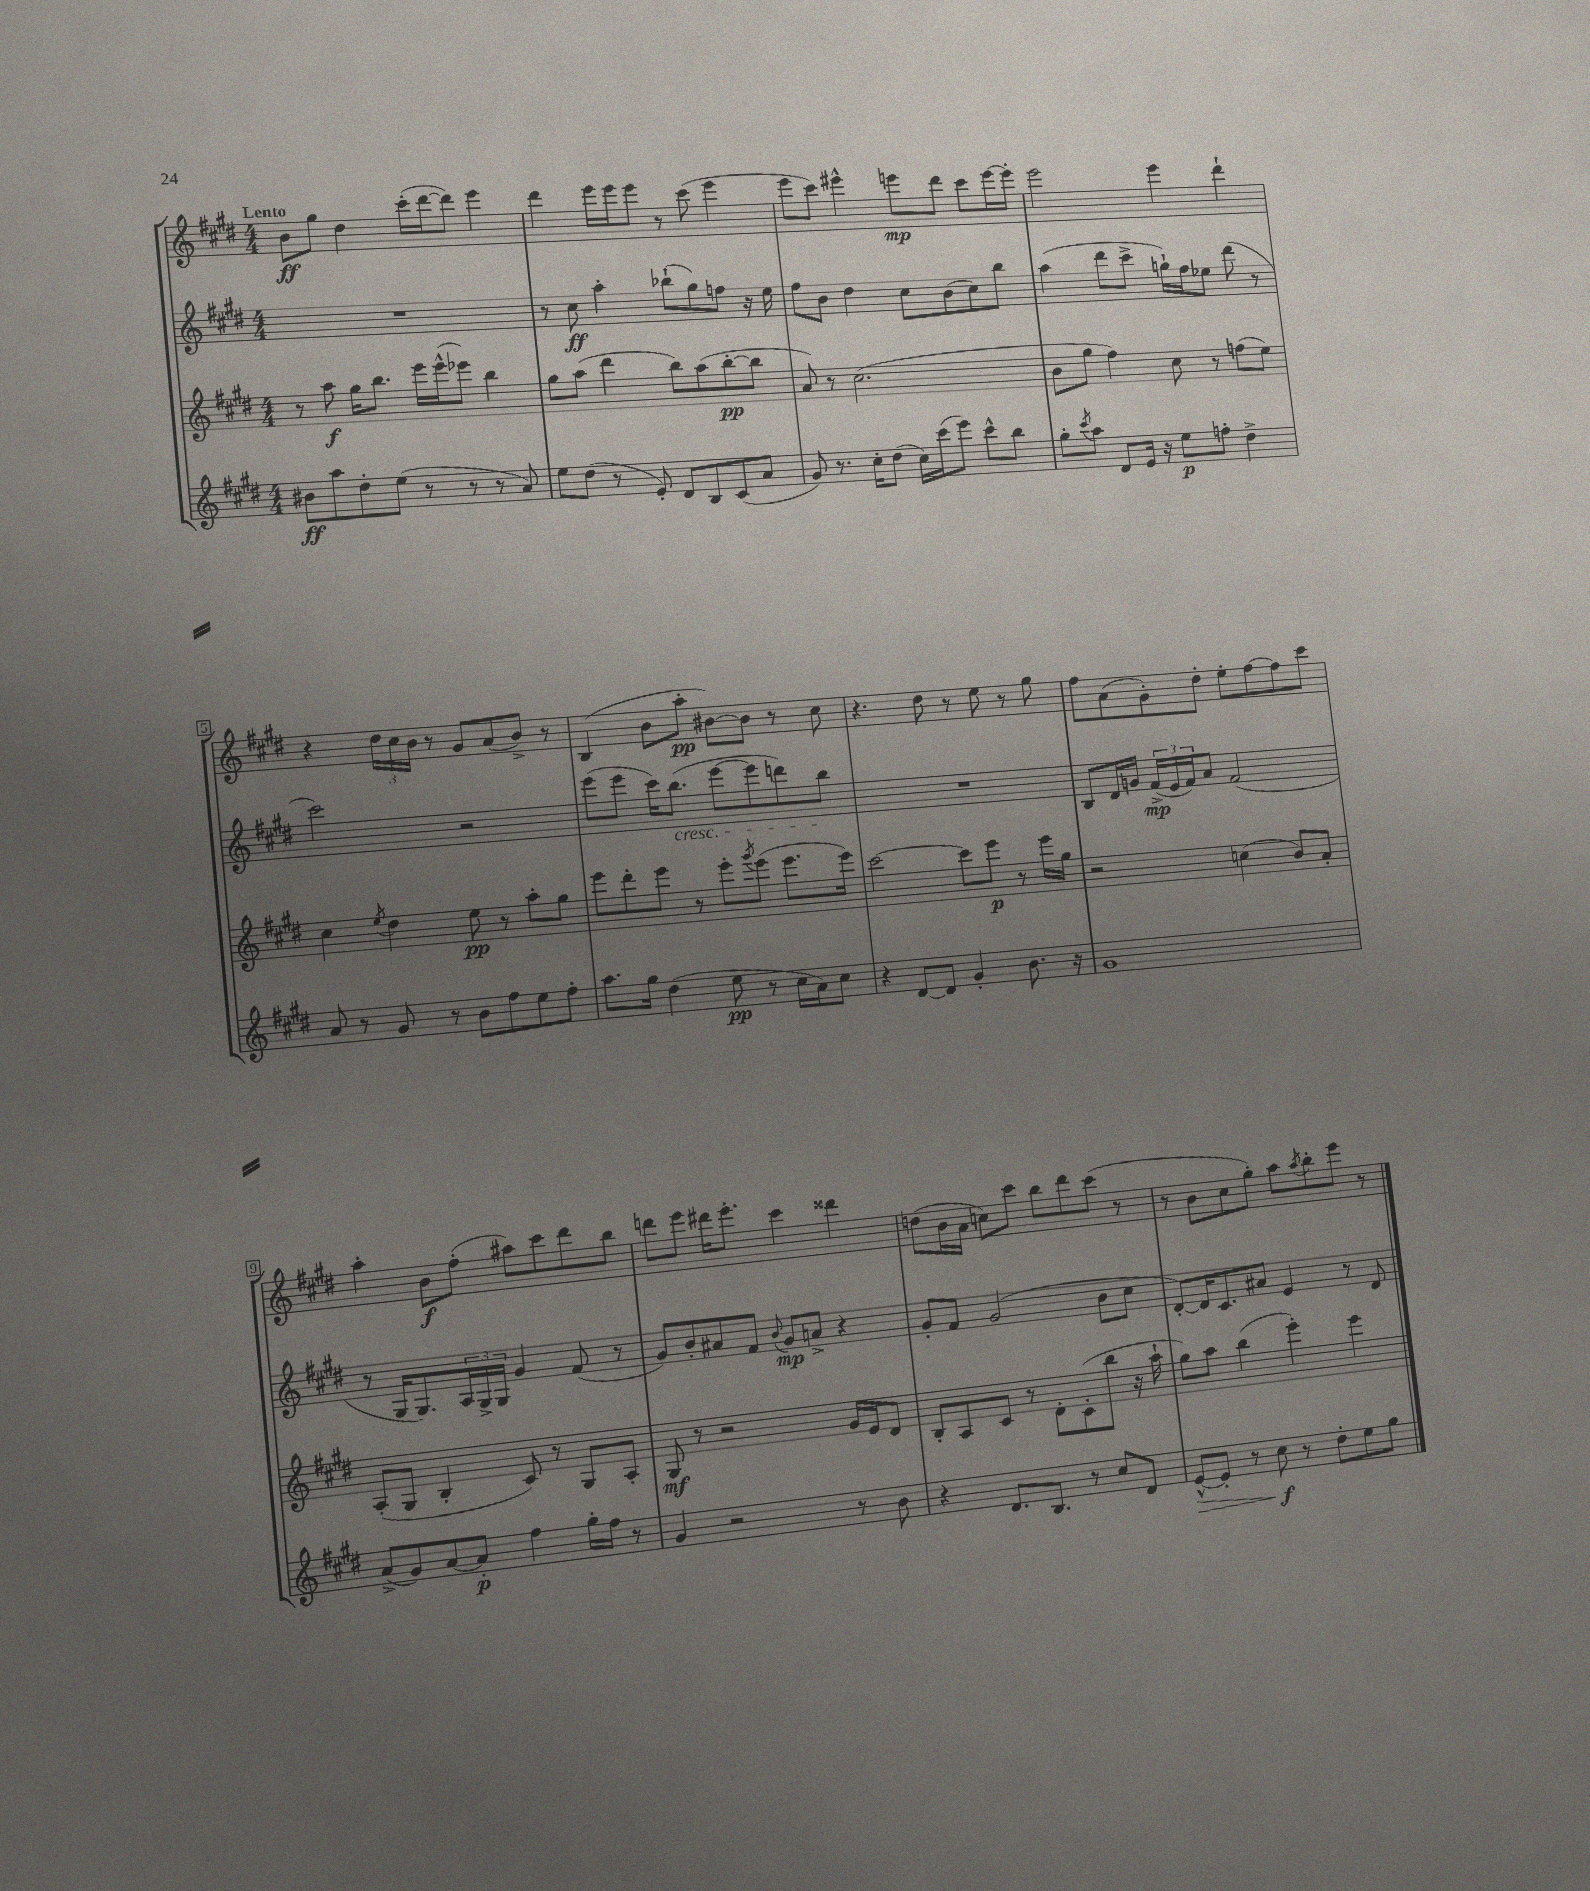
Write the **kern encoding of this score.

**kern	**kern	**kern	**kern
*staff4	*staff3	*staff2	*staff1
*clefG2	*clefG2	*clefG2	*clefG2
*k[f#c#g#d#]	*k[f#c#g#d#]	*k[f#c#g#d#]	*k[f#c#g#d#]
*M4/4	*M4/4	*M4/4	*M4/4
8b#\L	8r	1r	8b\L
8aa\	8aa\	.	8gg#\J
8dd#'\	16gg#\LK	.	4dd#\
.	8.bb\J	.	.
(8ee\J	.	.	.
8r	16eee\LL	.	(16ccc#'\LL
.	(16eee^^\J	.	[16ddd#\J
8r	8eee-\J)	.	8ddd#\]J)
8r	4bb\	.	4eee\
8a/)	.	.	.
=	=	=	=
8ee\L	8gg#\L	8r	4ddd#\
(8dd#\J	(8aa\J	8cc#\	.
8r	4ddd#\	4aa'\	16eee\LL
.	.	.	16eee\J
8e'/)	.	.	8eee\J
8d#/L	8bb\L)	(8bb-`\L	8r
8B/	(8aa\	8gg#\)	(8ccc#\
(8c#/	[8bb'\	8ff\J	4eee\
8a/J	8bb\]J	16r	.
.	.	16ee\	.
=	=	=	=
8g#/)	8a/)	8ff#\L	8eee\L
8.r	8r	8b\J	8ccc#\J)
.	(2.cc#\	4dd#\	4eee#^^\
16cc#'\LK	.	.	.
(8dd#\J	.	.	.
16cc#\LL)	.	8cc#\L	8eee\L
(16ccc#\J	.	.	.
8eee\J)	.	(8b\	8ddd#\J
8ccc#^^\L	.	8cc#\)	8ccc#\L
8bb\J	.	8bb\J	[16eee\L
.	.	.	16eee'\]JJ
=	=	=	=
8gg#'\L	8b\L	(4aa\	2eee\
8qccc#/	.	.	.
8aa\J	8gg#\J	.	.
8d#/L	4ff#\)	8ddd#\L	.
16e/Jk	.	8ccc#^\J	.
16r	.	.	.
8ee\L	8cc#\	16gg`\LL)	4eee\
.	.	16ff#\J	.
8ff'\J	8r	8ee-\J	.
4dd#^\	(8ff\L	(8ddd#\	4ddd#`\
.	8ee\J)	8r	.
=	=	=	=
8a/	4cc#\	2ccc#\)	4r
8r	.	.	.
.	8qee/	.	.
8g#/	4dd#\	.	24dd#\LL
.	.	.	24cc#\
.	.	.	24b\JJ
8r	.	.	8r
8b\L	8ee\	2r	8g#/L
8ff#\	8r	.	(8a/
8ee\	8aa'\L	.	8b^/J)
8ff#'\J	8gg#\J	.	8r
=	=	=	=
8.aa\L	8eee\L	(8eee\L	(4B/
.	8ddd#'\	8eee\J	.
16gg#\Jk	.	.	.
(4dd#\	8eee\J	16ccc#\LK)	8b\L
.	.	(8.bb\J	.
.	8r	.	8aa'\J
8ee\	8eee'\L	[8eee\L	[8b#\L)
.	8qggg#/	.	.
8r	(8eee\J	8eee\]	8b#\]J
16cc#\LL	8.eee\L	8ddd\)	8r
16a\J)	.	.	.
8cc#\J	.	8bb\J	8cc#\
.	16eee\Jk)	.	.
=	=	=	=
4r	[2ccc#\	1r	4.r
[8d#/L	.	.	.
8d#/]J	.	.	8dd#\
4g#'/	8ccc#\]L	.	8r
.	8eee\J	.	8ee\
8.b\	8r	.	8r
.	16eee\LL	.	8gg#\
16r	16gg#\JJ	.	.
=	=	=	=
1g#	2r	8B/L	8ff#\L
.	.	16d#/L	(8a\
.	.	16g/JJ	.
.	.	(24f#^/LL	8g#'\)
.	.	24e/	.
.	.	24f#/J)	.
.	.	8a/J	8dd#'\J
.	(4cc\	(2f#/	8ee'\L
.	.	.	[8ff#\
.	8b/L)	.	8ff#\]
.	8a'/J	.	8ccc#\J
=	=	=	=
(8a^/L	(8A'/L	8r	4aa'\
8g#/)	8G#/J	16G#/LK	.
.	.	8.G#/)	.
[8a/	4B'/	.	8b\L
8a'/]J	.	24A/L	(8ff#'\J
.	.	24G#^/	.
.	.	24G#/JJ	.
4ff#\	8c#/)	4g#/	8aa#\L)
.	8r	.	8ccc#\
16gg#'\LL	8G#/L	(8f#/	8ddd#\
16ff#\JJ	.	.	.
8r	8A'/J	8r	8bb\J
=	=	=	=
4g#/	8G#/	8g#/L)	8ddd\L
.	8r	8b'/	8eee\J
2r	2r	8a#/	16ddd#\LK
.	.	.	8.eee'\J
.	.	8f#/J	.
.	.	8qqb/	.
.	.	8g#/L	4ccc#\
.	.	8a^/J	.
8r	16g#/LL	4r	4ddd##\
.	16e/J	.	.
8b\	8d#/J	.	.
=	=	=	=
4r	8B'/L	8g#'/L	(8dd\L
.	8A/	8f#/J	16b\L
.	.	.	16a\JJ
8.d#/L	8c#/J	(2g#/	8cc\L)
.	8r	.	8ccc#\J
8.B/J	.	.	.
.	8d#'\L	.	8bb\L
8r	(8c#'\	.	8ddd#\
8cc#/L	8bb\J	8b\L	(8ccc#\J
8d#/J	16r	8cc#\J	8r
.	16aa`\	.	.
=	=	=	=
[8e^^/L	8gg#\L)	[8d#'/L)	8r
8e'/]J	8aa\J	16d#/]K	8b\L
.	.	8.c#/	.
8r	(4bb\	.	8cc#\
8cc#\	.	8a#/J	8gg#'\J)
8r	4eee'\)	4e/	8aa\L
.	.	.	8qaa/
8dd#'\L	.	.	8bb'\
8ee\	4eee\	8r	8eee\J
8gg#\J	.	8d#/	8r
==	==	==	==
*-	*-	*-	*-
